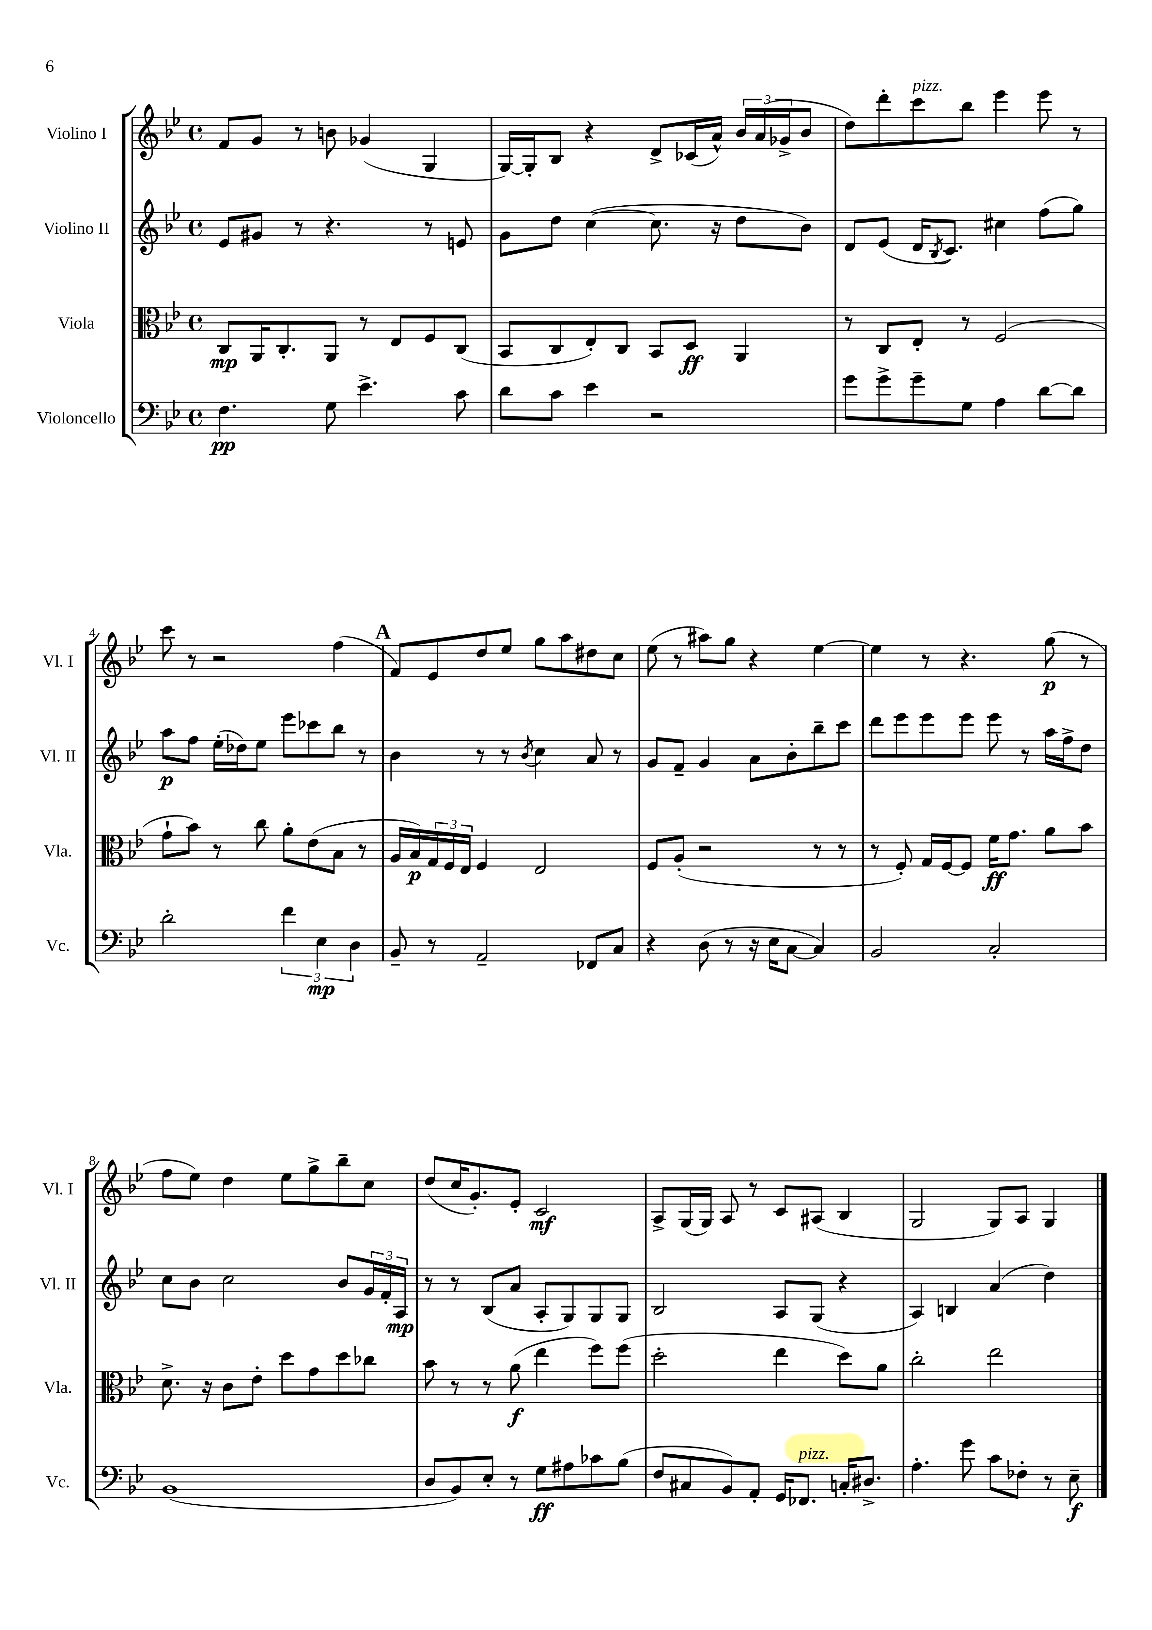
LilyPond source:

<<
\new StaffGroup <<
\new Staff = "s0" \with { instrumentName = "Violino I" shortInstrumentName = "Vl. I" } {
    \clef treble \key bes \major \defaultTimeSignature \time 4/4
    f'8 g'8 r8 b'8 ges'4( g4 |
    g16~) g16-. bes8 r4 d'8-> ces'16( a'16-^) \tuplet 3/2 { bes'16 a'16( ges'16-> } bes'8 |
    d''8) d'''8-. c'''8^\markup { \italic "pizz." } bes''8 ees'''4 ees'''8 r8 |
    c'''8 r8 r2 f''4( |
    \mark \markup { \bold "A" } f'8) ees'8 d''8 ees''8 g''8 a''8 dis''8 c''8 |
    ees''8( r8 ais''8) g''8 r4 ees''4~ |
    ees''4 r8 r4. g''8\p( r8 |
    f''8 ees''8) d''4 ees''8 g''8-> bes''8-- c''8 |
    d''8( c''16 g'8.-.) ees'8-. c'2\mf |
    a8-> g16( g16) a8 r8 c'8 ais8( bes4 |
    g2 g8) a8 g4 \bar "|." |
}
\new Staff = "s1" \with { instrumentName = "Violino II" shortInstrumentName = "Vl. II" } {
    \clef treble \key bes \major \defaultTimeSignature \time 4/4
    ees'8 gis'8 r8 r4. r8 e'8 |
    g'8 d''8 c''4~( c''8. r16 d''8 bes'8) |
    d'8 ees'8( d'16 \acciaccatura { bes8 } c'8.) cis''4 f''8( g''8) |
    a''8\p f''8 ees''16-.( des''16) ees''8 ees'''8 ces'''8 bes''8 r8 |
    \mark \markup { \bold "A" } bes'4 r8 r8 \acciaccatura { bes'8 } c''4 a'8 r8 |
    g'8 f'8-- g'4 a'8 bes'8-. bes''8-- c'''8 |
    d'''8 ees'''8 ees'''8 ees'''8 ees'''8 r8 a''16 f''16-> d''8 |
    c''8 bes'8 c''2 bes'8 \tuplet 3/2 { g'16 f'16-. a16\mp } |
    r8 r8 bes8( a'8 a8-. g8) g8 g8 |
    bes2 a8 g8( r4 |
    a4) b4 a'4( d''4) \bar "|." |
}
\new Staff = "s2" \with { instrumentName = "Viola" shortInstrumentName = "Vla." } {
    \clef alto \key bes \major \defaultTimeSignature \time 4/4
    c8\mp a,16 c8.-. a,8 r8 ees8 f8 c8( |
    bes,8 c8 ees8-.) c8 bes,8 d8\ff a,4 |
    r8 c8 ees8-. r8 f2( |
    g'8-! bes'8) r8 c''8 a'8-. ees'8( bes8 r8 |
    \mark \markup { \bold "A" } a16 bes16\p) \tuplet 3/2 { g16 f16 ees16 } f4 ees2 |
    f8 a8-.( r2 r8 r8 |
    r8 f8-.) g16 f16~ f8 f'16\ff g'8. a'8 bes'8 |
    d'8.-> r16 c'8 ees'8-. d''8 g'8 d''8 ces''8 |
    bes'8 r8 r8 a'8\f( ees''4 f''8) f''8( |
    d''2-. ees''4 d''8) a'8 |
    c''2-. ees''2 \bar "|." |
}
\new Staff = "s3" \with { instrumentName = "Violoncello" shortInstrumentName = "Vc." } {
    \clef bass \key bes \major \defaultTimeSignature \time 4/4
    f4.\pp g8 ees'4.-> c'8 |
    d'8 c'8 ees'4 r2 |
    g'8 g'8-> g'8-- g8 a4 d'8~ d'8 |
    d'2-. \tuplet 3/2 { f'4 ees4\mp d4 } |
    \mark \markup { \bold "A" } bes,8-- r8 a,2-- fes,8 c8 |
    r4 d8( r8 r16 ees16 c8~ c4) |
    bes,2 c2-. |
    bes,1( |
    d8 bes,8) ees8-. r8 g8\ff ais8 ces'8 bes8( |
    f8 cis8 bes,8) a,8-. g,16 fes,8.^\markup { \italic "pizz." } c16-. dis8.-> |
    a4.-. g'8 c'8 fes8-. r8 ees8--\f \bar "|." |
}
>>
>>
